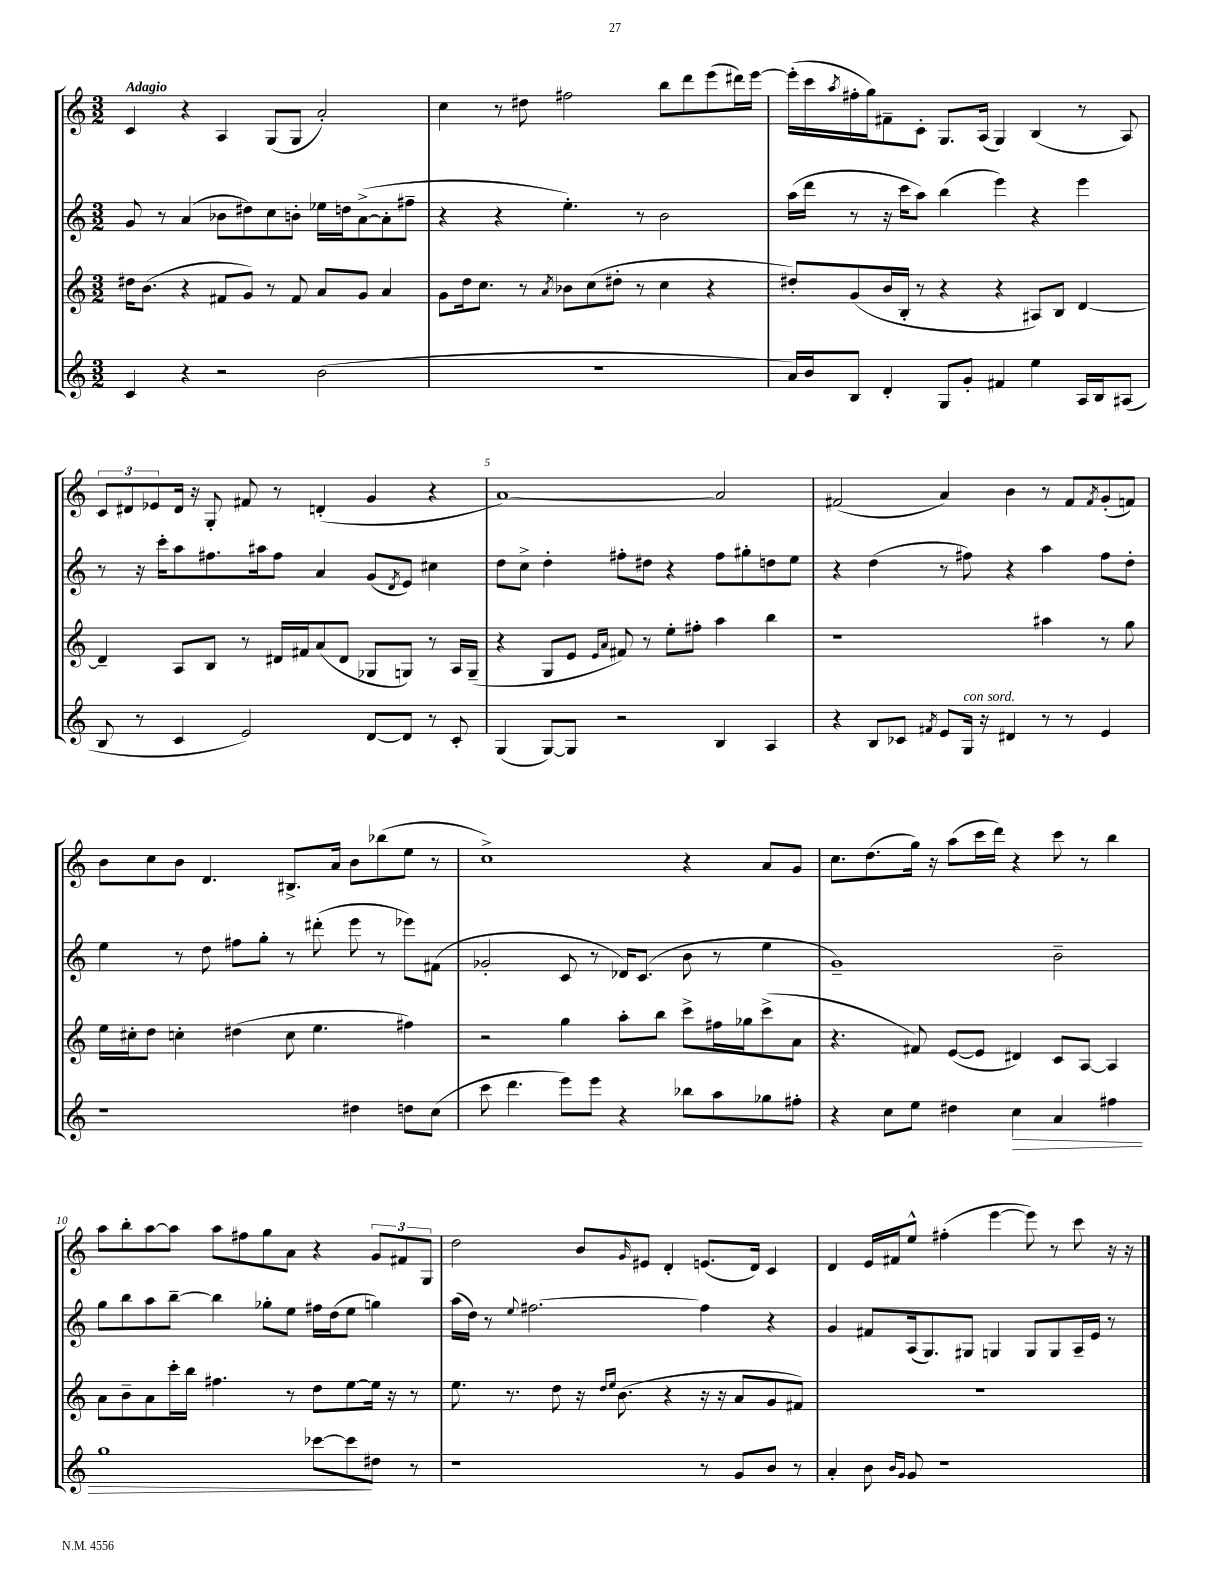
<<
\new StaffGroup <<
\new Staff = "s0" {
    \clef treble \key c \major \numericTimeSignature \time 3/2 \tempo "Adagio"
    c'4 r4 a4 g8( g8 a'2-.) |
    c''4 r8 dis''8 fis''2 b''8 d'''8 e'''8( dis'''16) e'''16~ |
    e'''16-.( c'''16 \acciaccatura { a''8 } fis''16-. g''16) fis'8-- c'8-. g8. a16( g4) b4( r8 a8) |
    \tuplet 3/2 { c'8 dis'8 ees'8 } dis'16 r16 g8-. fis'8 r8 d'4-.( g'4 r4 |
    a'1~) a'2 |
    fis'2( a'4) b'4 r8 fis'8 \acciaccatura { fis'8 } g'8-.( f'8) |
    b'8 c''8 b'8 d'4. bis8.-> a'16 b'8 bes''8( e''8 r8 |
    c''1->) r4 a'8 g'8 |
    c''8. d''8.( g''16) r16 a''8( c'''16 d'''16) r4 c'''8 r8 b''4 |
    a''8 b''8-. a''8~ a''8 a''8 fis''8 g''8 a'8 r4 \tuplet 3/2 { g'8 fis'8 g8 } |
    d''2 b'8 \grace { g'16 } eis'8 d'4-. e'8.( d'16) c'4 |
    d'4 e'16 fis'16 e''8-^ fis''4-.( e'''4~ e'''8) r8 c'''8 r16 r16 \bar "|." |
}
\new Staff = "s1" {
    \clef treble \key c \major \numericTimeSignature \time 3/2
    g'8 r8 a'4( bes'8 dis''8) c''8 b'8-. ees''16 d''16 a'8~->( a'8-. fis''8-- |
    r4 r4 e''4.-.) r8 b'2 |
    a''16( d'''16 r8 r16 c'''16 a''8) b''4( e'''4) r4 e'''4 |
    r8 r16 c'''16-. a''8 fis''8. ais''16 fis''8 a'4 g'8( \acciaccatura { d'8 } e'8) cis''4 |
    d''8 c''8-> d''4-. fis''8-. dis''8 r4 fis''8 gis''8-. d''8 e''8 |
    r4 d''4( r8 fis''8) r4 a''4 fis''8 d''8-. |
    e''4 r8 d''8 fis''8 g''8-. r8 dis'''8-.( e'''8 r8 ees'''8) fis'8( |
    ges'2-. c'8 r8 des'16) c'8.( b'8 r8 e''4 |
    g'1--) b'2-- |
    g''8 b''8 a''8 b''8~-- b''4 ges''8-. e''8 fis''16 d''16( e''8 g''4) |
    a''16( d''16) r8 \appoggiatura { e''8 } fis''2.~ fis''4 r4 |
    g'4 fis'8 a16( g8.) gis8 g4 g8 g8 a16-- e'16 r8 \bar "|." |
}
\new Staff = "s2" {
    \clef treble \key c \major \numericTimeSignature \time 3/2
    dis''16 b'8.( r4 fis'8 g'8) r8 fis'8 a'8 g'8 a'4 |
    g'8 d''16 c''8. r8 \acciaccatura { a'8 } bes'8 c''8( dis''8-. r8 c''4 r4 |
    dis''8-.) g'8( b'16 b16-. r8 r4 r4 ais8) b8 d'4~ |
    d'4-- a8 b8 r8 dis'16 fis'16 a'8( dis'8 ges8 g8) r8 a16 g16--( |
    r4 g8 e'8 \grace { e'16 a'16 } fis'8) r8 e''8-. fis''8-. a''4 b''4 |
    r1 ais''4 r8 g''8 |
    e''16 cis''16-. d''8 c''4-. dis''4( c''8 e''4. fis''4) |
    r2 g''4 a''8-. b''8 c'''8-> fis''16 ges''16 c'''8->( a'8 |
    r4. fis'8) e'8~( e'8 dis'4) c'8 a8~ a4 |
    a'8 b'8-- a'8 c'''16-. b''16 fis''4. r8 d''8 e''8~ e''16 r16 r8 |
    e''8. r8. d''8 r16 \grace { d''16 e''16 } b'8.( r4 r16 r16 a'8 g'8 fis'8) |
    R1. \bar "|." |
}
\new Staff = "s3" {
    \clef treble \key c \major \numericTimeSignature \time 3/2
    c'4 r4 r2 b'2( |
    R1. |
    a'16) b'16 b8 d'4-. g8 g'8-. fis'4 e''4 a16 b16 ais8( |
    b8 r8 c'4 e'2) d'8~ d'8 r8 c'8-. |
    g4( g8~) g8 r2 b4 a4 |
    r4 b8 ces'8 \acciaccatura { fis'8 } e'8 g16^\markup { \italic "con sord." } r16 dis'4 r8 r8 e'4 |
    r1 dis''4 d''8 c''8( |
    c'''8 d'''4. e'''8) e'''8 r4 bes''8 a''8 ges''8 fis''8-. |
    r4 c''8 e''8 dis''4 c''4\> a'4 fis''4 |
    g''1 ces'''8~ ces'''8\! dis''8 r8 |
    r1 r8 g'8 b'8 r8 |
    a'4-. b'8 \grace { b'16 g'16 } g'8 r1 \bar "|." |
}
>>
>>
\layout { \context { \Score \override BarNumber.break-visibility = ##(#f #t #t) barNumberVisibility = #(every-nth-bar-number-visible 5) } }
